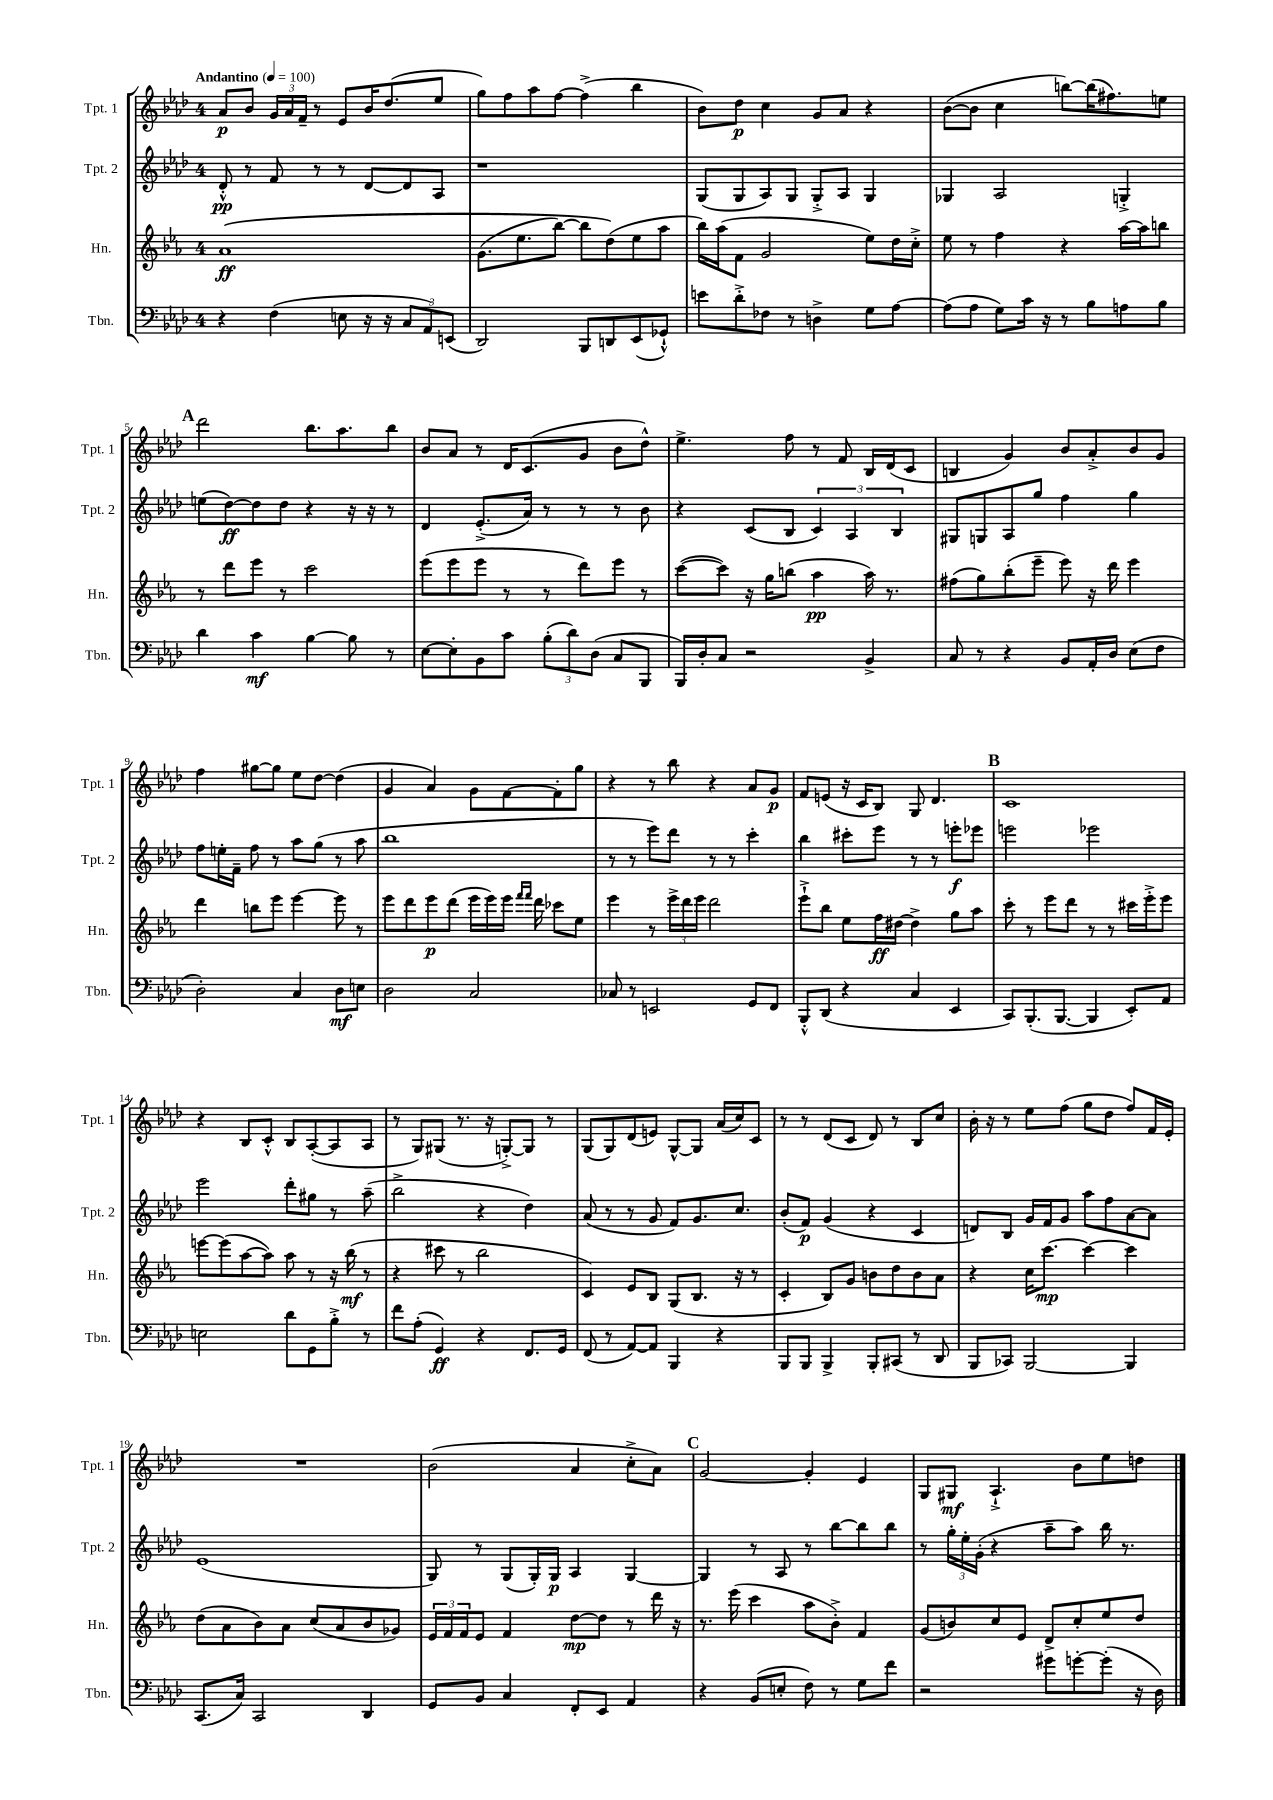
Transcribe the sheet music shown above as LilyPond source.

<<
\new StaffGroup <<
\new Staff = "s0" \with { instrumentName = "Tpt. 1" shortInstrumentName = "Tpt. 1" } {
    \clef treble \key aes \major \once \override Staff.TimeSignature.style = #'single-digit \time 4/4 \tempo "Andantino" 4 = 100
    aes'8\p bes'8 \tuplet 3/2 { g'16 aes'16 f'16-- } r8 ees'8 bes'16 des''8.( ees''8 |
    g''8) f''8 aes''8 f''8~ f''4->( bes''4 |
    bes'8) des''8\p c''4 g'8 aes'8 r4 |
    bes'8~( bes'8 c''4 b''8~) b''16( fis''8.) e''8 |
    \mark \markup { \bold "A" } des'''2 bes''8. aes''8. bes''8 |
    bes'8 aes'8 r8 des'16 c'8.( g'8 bes'8 des''8-^) |
    ees''4.-> f''8 r8 f'8 bes16 des'16( c'8 |
    b4 g'4) bes'8 aes'8-.-> bes'8 g'8 |
    f''4 gis''8~ gis''8 ees''8 des''8~ des''4( |
    g'4 aes'4) g'8 f'8~ f'8-. g''8 |
    r4 r8 bes''8 r4 aes'8 g'8\p |
    f'8 e'8( r16 c'16 bes8) g8 des'4. |
    \mark \markup { \bold "B" } c'1 |
    r4 bes8 c'8-.-^ bes8 aes8~-.( aes8 aes8 |
    r8 g8) gis8( r8. r16 g8~-.->) g8 r8 |
    g8( g8) des'8( e'8) g8~-^ g8 aes'16( c''16) c'8 |
    r8 r8 des'8( c'8 des'8) r8 bes8 c''8 |
    bes'16-. r16 r8 ees''8 f''8( g''8 des''8 f''8) f'16 ees'16-. |
    R1 |
    bes'2( aes'4 c''8-.-> aes'8) |
    \mark \markup { \bold "C" } g'2~ g'4-. ees'4 |
    g8 gis8\mf aes4.-!-> bes'8 ees''8 d''8 \bar "|." |
}
\new Staff = "s1" \with { instrumentName = "Tpt. 2" shortInstrumentName = "Tpt. 2" } {
    \clef treble \key aes \major \once \override Staff.TimeSignature.style = #'single-digit \time 4/4
    des'8-.-^\pp r8 f'8 r8 r8 des'8~ des'8 aes8 |
    r1 |
    g8( g8 aes8) g8 g8-.-> aes8 g4 |
    ges4 aes2 g4-.-> |
    \mark \markup { \bold "A" } e''8( des''8~\ff) des''8 des''8 r4 r16 r16 r8 |
    des'4 ees'8.-.->( aes'16) r8 r8 r8 bes'8 |
    r4 c'8( bes8 \tuplet 3/2 { c'4) aes4 bes4 } |
    gis8 g8 aes8 g''8 f''4 g''4 |
    f''8 e''16-. f'16-- f''8 r8 aes''8 g''8( r8 aes''8 |
    bes''1 |
    r8 r8 ees'''8) des'''8 r8 r8 c'''4-. |
    bes''4 cis'''8-. ees'''8 r8 r8 e'''8-.\f ees'''8 |
    \mark \markup { \bold "B" } e'''2 ees'''2 |
    ees'''2 des'''8-. gis''8 r8 aes''8--( |
    bes''2-> r4 des''4) |
    aes'8( r8 r8 g'8 f'8) g'8. c''8. |
    bes'8-.( f'8\p) g'4( r4 c'4 |
    d'8) bes8 g'16 f'16 g'8 aes''8 f''8 aes'8~ aes'8 |
    ees'1( |
    g8) r8 g8( g16-.) g16\p aes4 g4~ |
    \mark \markup { \bold "C" } g4 r8 aes8 r8 bes''8~ bes''8 bes''8 |
    r8 \tuplet 3/2 { g''16-. ees''16-. g'16-.( } r4 aes''8-- aes''8) bes''16 r8. \bar "|." |
}
\new Staff = "s2" \with { instrumentName = "Hn." shortInstrumentName = "Hn." } {
    \clef treble \key ees \major \once \override Staff.TimeSignature.style = #'single-digit \time 4/4
    aes'1\ff\( |
    g'8.( ees''8. bes''8~) bes''8 d''8(\) ees''8 aes''8 |
    bes''16) aes''16( f'8 g'2 ees''8) d''16 c''16-.-> |
    ees''8 r8 f''4 r4 aes''16~ aes''16 b''8 |
    \mark \markup { \bold "A" } r8 d'''8 ees'''8 r8 c'''2 |
    ees'''8( ees'''8 ees'''8 r8 r8 d'''8) ees'''8 r8 |
    c'''8~( c'''8) r16 g''16 b''8( aes''4\pp aes''16) r8. |
    fis''8( g''8) bes''8-.( ees'''8-- ees'''8) r16 d'''16 ees'''4 |
    d'''4 b''8 ees'''8 ees'''4~ ees'''8 r8 |
    ees'''8 d'''8 ees'''8\p d'''8( ees'''16 ees'''16) ees'''16 \grace { f'''16 f'''16 } d'''16 ces'''8 ees''8 |
    ees'''4 r8 \tuplet 3/2 { ees'''16-> d'''16 ees'''16 } d'''2 |
    ees'''8-!-> bes''8 ees''8 f''16\ff dis''16~ dis''4-> g''8 aes''8 |
    \mark \markup { \bold "B" } c'''8-. r8 ees'''8 d'''8 r8 r8 cis'''16 ees'''16-.-> ees'''8 |
    e'''8~ e'''8( aes''8~ aes''8) aes''8 r8 r16 bes''16\mf( r8 |
    r4 cis'''8 r8 bes''2 |
    c'4) ees'8 bes8 g8( bes8. r16 r8 |
    c'4-. bes8) g'8 b'8 d''8 b'8 aes'8 |
    r4 c''16 c'''8.~\mp c'''4~ c'''4 |
    d''8( aes'8 bes'8) aes'8 c''8( aes'8 bes'8 ges'8) |
    \tuplet 3/2 { ees'16 f'16 f'16 } ees'8 f'4 d''8~\mp d''8 r8 d'''16 r16 |
    \mark \markup { \bold "C" } r8. ees'''16( c'''4 aes''8 bes'8-.->) f'4 |
    g'8( b'8) c''8 ees'8 d'8-> c''8-. ees''8 d''8 \bar "|." |
}
\new Staff = "s3" \with { instrumentName = "Tbn." shortInstrumentName = "Tbn." } {
    \clef bass \key aes \major \once \override Staff.TimeSignature.style = #'single-digit \time 4/4
    r4 f4( e8 r16 r16 \tuplet 3/2 { c8 aes,8) e,8( } |
    des,2) bes,,8 d,8 ees,8( ges,8-!-^) |
    e'8 des'8-.-> fes8 r8 d4-> g8 aes8~ |
    aes8( aes8 g8) c'16 r16 r8 bes8 a8 bes8 |
    \mark \markup { \bold "A" } des'4 c'4\mf bes4~ bes8 r8 |
    ees8~ ees8-. bes,8 c'8 \tuplet 3/2 { bes8-.( des'8) des8( } c8 bes,,8 |
    bes,,16) des16-. c8 r2 bes,4-> |
    c8 r8 r4 bes,8 aes,16-. des16 ees8( f8 |
    des2-.) c4 des8\mf e8 |
    des2 c2 |
    ces8 r8 e,2 g,8 f,8 |
    bes,,8-.-^ des,8( r4 c4 ees,4 |
    \mark \markup { \bold "B" } c,8) bes,,8.-.( bes,,8.~ bes,,4 ees,8-.) aes,8 |
    e2 des'8 g,8 bes8-.-> r8 |
    f'8 aes8-.( g,4\ff) r4 f,8. g,16 |
    f,8( r8 aes,8~) aes,8 bes,,4 r4 |
    bes,,8 bes,,8 bes,,4-> bes,,8-. cis,8( r8 des,8 |
    bes,,8 ces,8) bes,,2~ bes,,4 |
    c,8.( c16) c,2 des,4 |
    g,8 bes,8 c4 f,8-. ees,8 aes,4 |
    \mark \markup { \bold "C" } r4 bes,8( e8-. f8) r8 g8 f'8 |
    r2 gis'8 g'8~-. g'8-.( r16 des16) \bar "|." |
}
>>
>>
